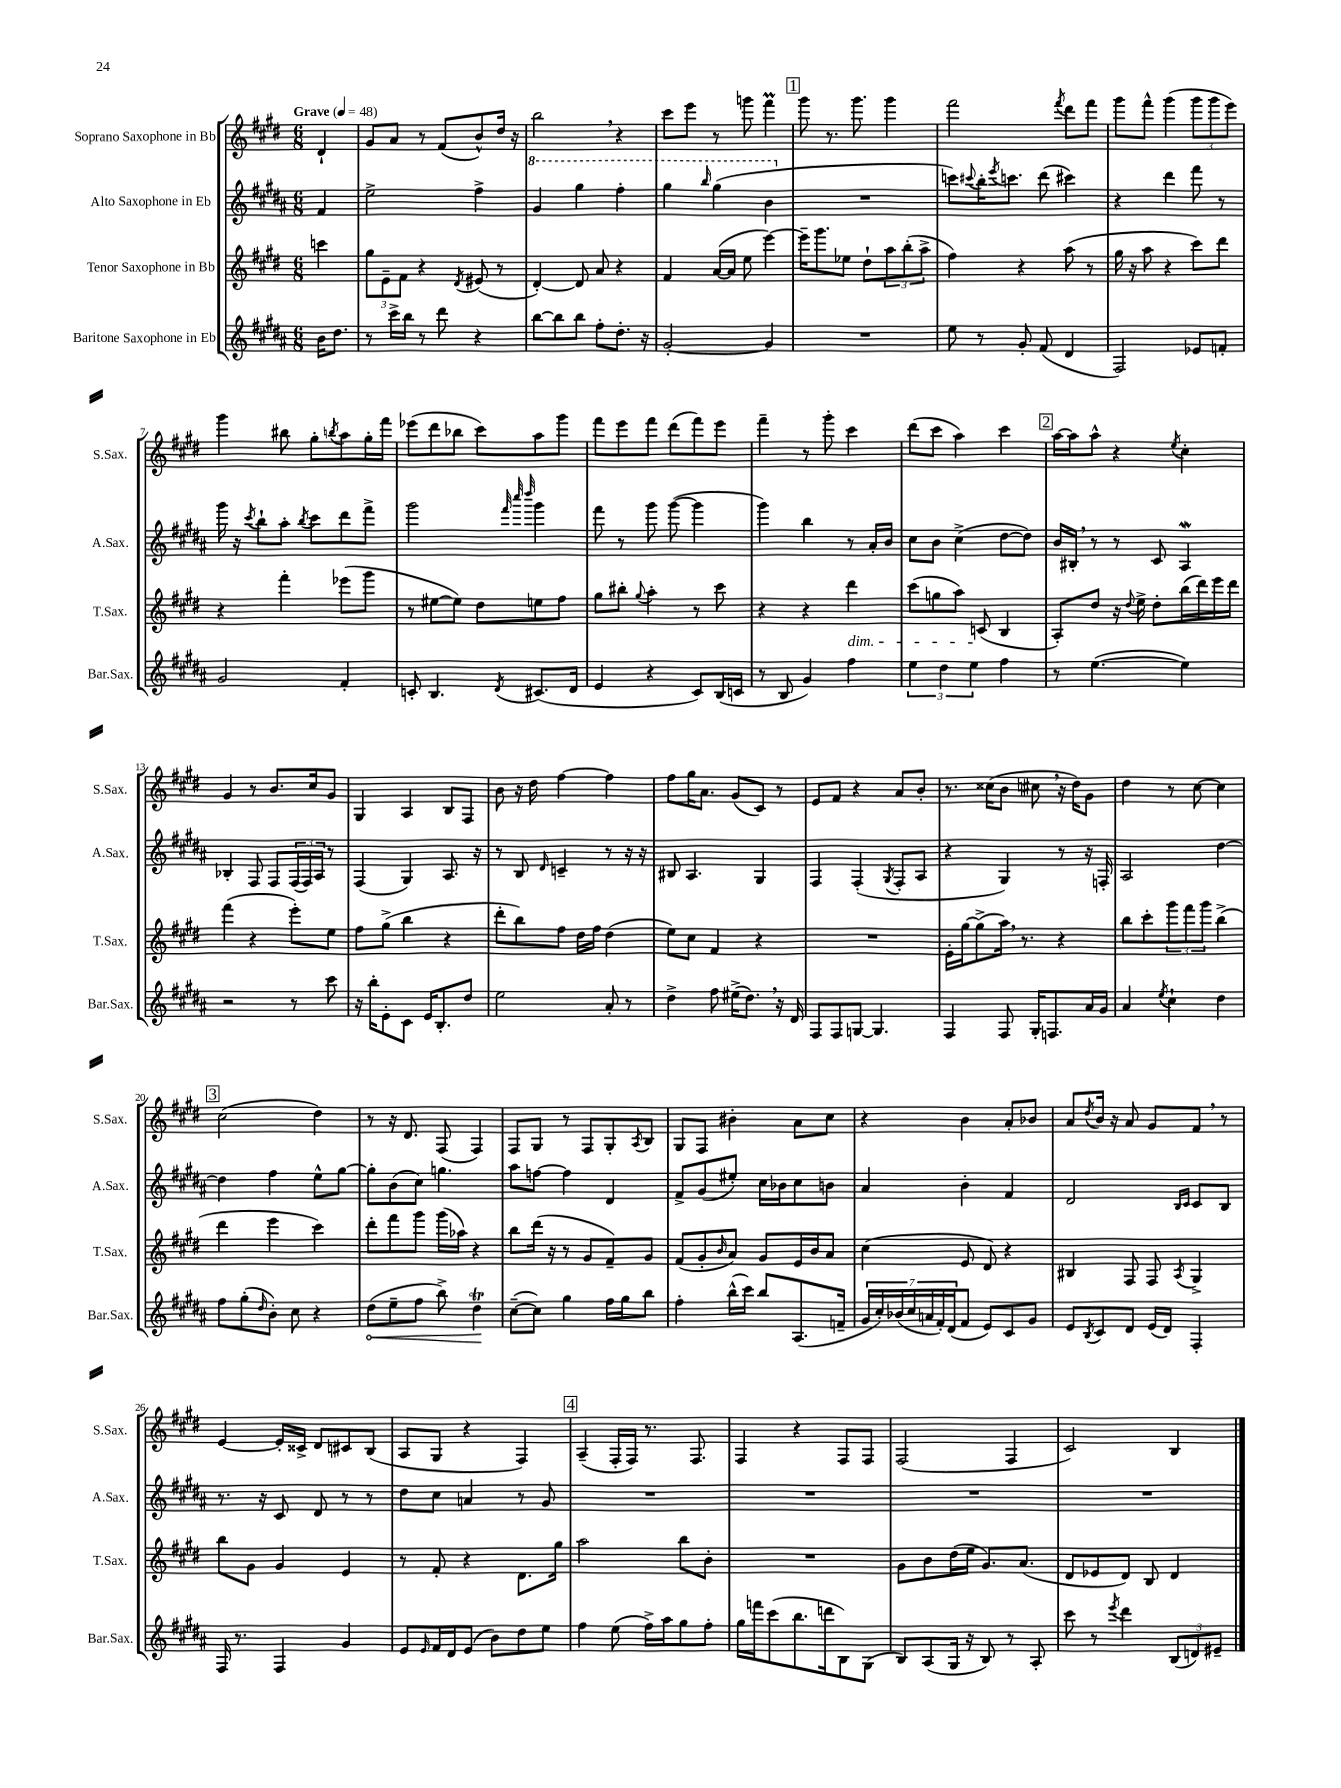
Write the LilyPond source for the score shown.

<<
\new StaffGroup <<
\new Staff = "s0" \with { instrumentName = "Soprano Saxophone in Bb" shortInstrumentName = "S.Sax." } {
    \clef treble \key e \major \numericTimeSignature \time 6/8 \partial 4 \tempo "Grave" 4 = 48
    dis'4-! |
    gis'8 a'8 r8 fis'8( b'8-^) dis''16 r16 |
    b''2 \breathe r4 |
    cis'''8 e'''8 r8 g'''8 fis'''4\prall |
    \mark \markup { \box "1" } gis'''8 r8. gis'''8. gis'''4 |
    fis'''2 \acciaccatura { fis'''8 } dis'''8 fis'''8 |
    gis'''8 fis'''8-^ gis'''4( \tuplet 3/2 { gis'''8 gis'''8 e'''8) } |
    gis'''4 bis''8 gis''8-. \acciaccatura { b''8 } a''8 gis''16-. fis'''16 |
    ees'''8( dis'''8 bes''8 cis'''8) a''8 gis'''8 |
    fis'''8 e'''8 fis'''8 dis'''8( fis'''8) e'''8 |
    fis'''4-- r8 gis'''8-. cis'''4 |
    dis'''8( cis'''8 a''4) cis'''4 |
    \mark \markup { \box "2" } a''16~ a''16 a''8-^ r4 \acciaccatura { e''8 } cis''4-. |
    gis'4 r8 b'8. cis''16 gis'8 |
    gis4 a4 b8 fis8 |
    b'8 r16 dis''16 fis''4~ fis''4 |
    fis''8 gis''16 a'8. gis'8( cis'8) r8 |
    e'8 fis'8 r4 a'8 b'8-. |
    r8. cisis''16( b'8 cis''8 \breathe r16 dis''16) gis'8 |
    dis''4 r8 cis''8~ cis''4 |
    \mark \markup { \box "3" } cis''2( dis''4) |
    r8 r16 dis'8. fis8( fis4) |
    fis8 gis8 r8 fis8 gis8-. \acciaccatura { a8 } b8 |
    gis8 fis8 bis'4-. a'8 cis''8 |
    r4 b'4 a'8-. bes'8 |
    a'8 \acciaccatura { dis''8 } b'16 r16 a'8 gis'8 fis'8 \breathe r8 |
    e'4~ e'16-. cisis'16-> dis'8 cis'8 b8( |
    a8 gis8 r4 fis4) |
    \mark \markup { \box "4" } a4--( fis16-. fis16) r8. fis8. |
    fis4 r4 fis8 fis8 |
    fis2( fis4 |
    cis'2) b4 \bar "|." |
}
\new Staff = "s1" \with { instrumentName = "Alto Saxophone in Eb" shortInstrumentName = "A.Sax." } {
    \clef treble \key b \major \numericTimeSignature \time 6/8 \partial 4
    fis'4 |
    e''2-> fis''4-> |
    \ottava #1 gis''4 gis'''4 fis'''4-. |
    gis'''4 \grace { b'''16 } gis'''4( b''4 \ottava #0 |
    \mark \markup { \box "1" } R2. |
    c'''8) \appoggiatura { cis'''8 } b''16-. \acciaccatura { e'''8 } c'''8. dis'''8( cis'''4) |
    r4 dis'''4 fis'''8 r8 |
    gis'''16 r16 \acciaccatura { cis'''8 } b''8-! ais''8-. \acciaccatura { b''8 } cis'''8 dis'''8 fis'''8-> |
    gis'''2 \grace { fis'''32 cis''''32 dis''''32 } gis'''4 |
    fis'''8 r8 gis'''8 gis'''8~( gis'''4 |
    gis'''4) b''4 r8 ais'16-. b'16 |
    cis''8 b'8 cis''4->( dis''8~ dis''8) |
    \mark \markup { \box "2" } b'16 bis16-. \breathe r8 r8 cis'8 ais4\mordent |
    bes4-. fis8 fis8 \tuplet 3/2 { fis16( fis16) ais16 } r8 |
    fis4( gis4) ais8. r16 |
    r8 b8 \grace { dis'16 } c'4-- r8 r16 r16 |
    bis8 ais4. gis4 |
    fis4 fis4-.( \acciaccatura { gis8 } fis8-. ais8 |
    r4 gis4) r8 r16 f16-. |
    ais2 dis''4~ |
    \mark \markup { \box "3" } dis''4 fis''4 e''8-^ gis''8~ |
    gis''8-. b'8( cis''8) g''4. |
    ais''8 f''8~ f''4 dis'4 |
    fis'8-> gis'8( eis''8-.) cis''16 bes'16 cis''8 b'8 |
    ais'4 b'4-. fis'4 |
    dis'2 \grace { b16 cis'16 } cis'8 b8 |
    r8. r16 cis'8 dis'8 r8 r8 |
    dis''8 cis''8 a'4 r8 gis'8 |
    \mark \markup { \box "4" } R2. |
    R2. |
    R2. |
    R2. \bar "|." |
}
\new Staff = "s2" \with { instrumentName = "Tenor Saxophone in Bb" shortInstrumentName = "T.Sax." } {
    \clef treble \key e \major \numericTimeSignature \time 6/8 \partial 4
    c'''4 |
    \tuplet 3/2 { gis''8 e'8-- fis'8 } r4 \acciaccatura { dis'8 } eis'8( r8 |
    dis'4~-.) dis'8 a'8 r4 |
    fis'4 a'16~( a'16 e''8 e'''4~) |
    \mark \markup { \box "1" } e'''16-- gis'''8. ees''8 dis''8-! \tuplet 3/2 { a''8 b''8-.( a''8-> } |
    fis''4) r4 a''8( r8 |
    gis''16 r16 a''8 r4 cis'''8) dis'''8 |
    r4 fis'''4-. ees'''8( gis'''8 |
    r8 eis''8~ eis''8) dis''8 e''8 fis''8 |
    gis''8 bis''8-. \appoggiatura { gis''8 } a''4-. r8 cis'''8 |
    r4 r4 dis'''4\dim |
    cis'''8( g''8 a''8) c'8\!( b4 |
    \mark \markup { \box "2" } a8-.) dis''8 r16 \appoggiatura { dis''8 } e''16-> dis''8-. b''16( dis'''16) e'''16 dis'''16 |
    fis'''4( r4 e'''8-.) e''8 |
    fis''8 gis''8->( b''4 r4 |
    dis'''8-. b''8) fis''8 dis''16 fis''16 dis''4( |
    e''8) cis''8 fis'4 r4 |
    R2. |
    e'16-. gis''16~ gis''8->( a''16) \breathe r8. r4 |
    b''8 cis'''8-. \tuplet 3/2 { gis'''8 fis'''8 gis'''8 } b''4->( |
    \mark \markup { \box "3" } dis'''4 e'''4 cis'''4) |
    dis'''8-. fis'''8 gis'''8 gis'''16( aes''16) r4 |
    b''8 dis'''16( r16 r8 gis'8 fis'8--) gis'8 |
    fis'8( gis'8-. \grace { b'16 } a'8) gis'8 e'16 b'16 a'8 |
    cis''4( e'8 dis'8) r4 |
    bis4 fis8 fis8 \acciaccatura { a8 } gis4-> |
    b''8 gis'8 gis'4 e'4 |
    r8 fis'8-. r4 dis'8. gis''16 |
    \mark \markup { \box "4" } a''2 b''8 b'8-. |
    R2. |
    gis'8 b'8 dis''16( e''16 gis'8.) a'8.( |
    dis'8 ees'8 dis'8) b8 dis'4 \bar "|." |
}
\new Staff = "s3" \with { instrumentName = "Baritone Saxophone in Eb" shortInstrumentName = "Bar.Sax." } {
    \clef treble \key b \major \numericTimeSignature \time 6/8 \partial 4
    b'16 dis''8. |
    r8 cis'''16-> b''16 r8 dis'''8 r4 |
    b''8~ b''8 b''8 fis''8-. dis''8.-. r16 |
    gis'2~-. gis'4 |
    \mark \markup { \box "1" } R2. |
    e''8 r8 gis'8-. fis'8( dis'4 |
    fis2) ees'8 f'8-. |
    gis'2 fis'4-. |
    c'8-. b4. \acciaccatura { dis'8 } cis'8.( dis'16 |
    e'4 r4 cis'8) b16( c'16 |
    r8 b8 gis'4) fis''4 |
    \tuplet 3/2 { e''4 dis''4 e''4 } fis''4 |
    \mark \markup { \box "2" } r8 e''4.~( e''4) |
    r2 r8 cis'''8 |
    r16 b''16-. e'8-. cis'8 e'16 b8.-. dis''8 |
    e''2 ais'8-. r8 |
    dis''4-> fis''8 eis''16->( dis''8.) \breathe r16 dis'16 |
    fis8 fis8 g8~ g4. |
    fis4 fis8 gis16-. f8. ais'16 gis'16 |
    ais'4 \acciaccatura { e''8 } cis''4-! dis''4 |
    \mark \markup { \box "3" } fis''8 gis''8-.( \grace { dis''16 } b'8-.) cis''8 r4 |
    \once \override Hairpin.circled-tip = ##t dis''8\<( e''8-- fis''8 b''8->) dis''4\trill\! |
    cis''8~--( cis''8) gis''4 fis''16 gis''16 b''8 |
    fis''4-. b''16-^( cis'''16) b''8 ais8.( f'16-- |
    \tuplet 7/4 { gis'16 cis''16-.) bes'16( cis''16 a'16 fis'16-.) dis'16( } fis'8 e'8) cis'8 gis'8 |
    e'8 \acciaccatura { b8 } cis'8 dis'8 e'16( dis'16) fis4-. |
    fis16 r8. fis4 gis'4 |
    e'8 \grace { e'16 } fis'16 dis'16 e'8( b'8) dis''8 e''8 |
    \mark \markup { \box "4" } fis''4 e''8( fis''16->) ais''16 gis''8 fis''8-. |
    gis''16 f'''16 cis'''8( b''8. d'''16 b8) gis8( |
    b8) ais8( gis16 r16 b8) r8 ais8-. |
    cis'''8 r8 \acciaccatura { e'''8 } dis'''4 \tuplet 3/2 { b8( d'8) eis'8-- } \bar "|." |
}
>>
>>
